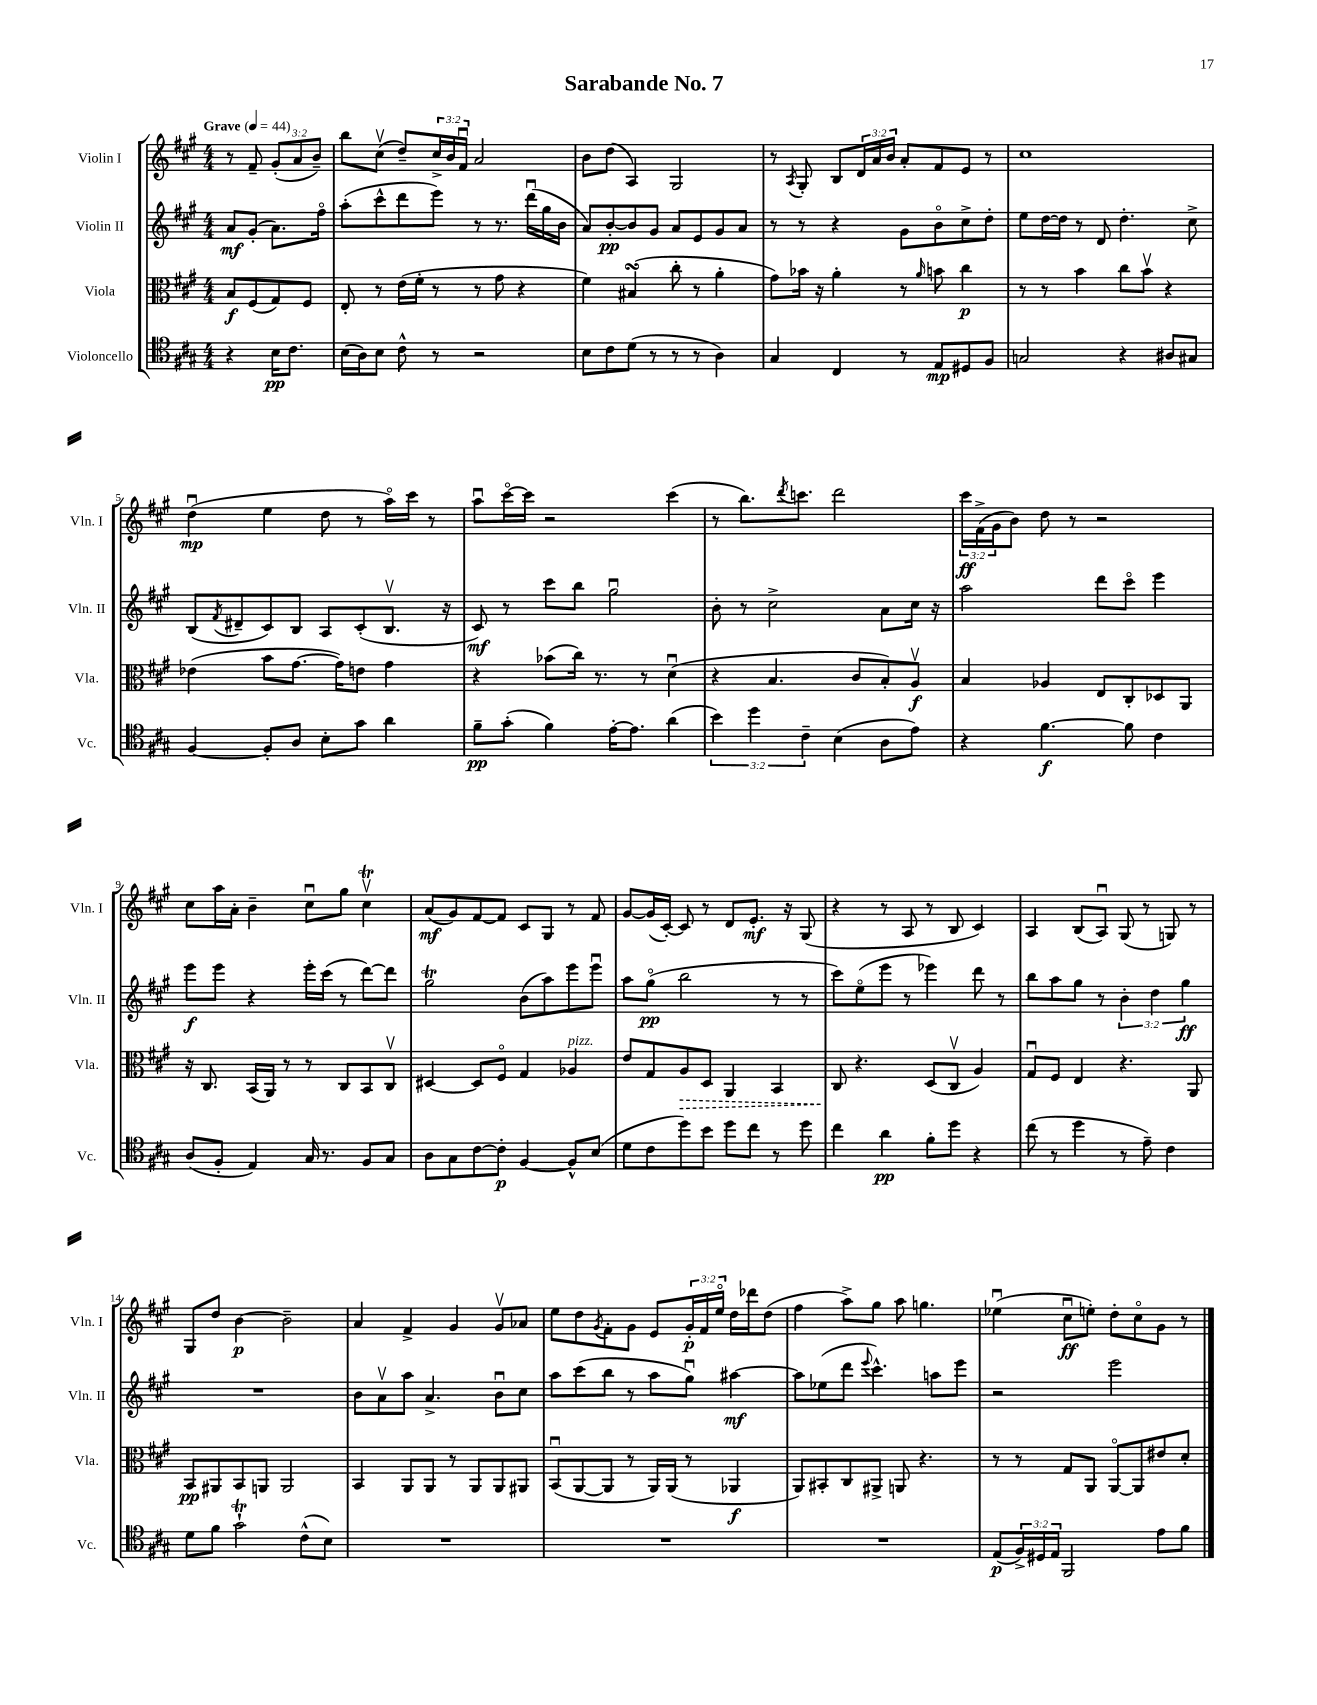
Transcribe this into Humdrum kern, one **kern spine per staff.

**kern	**dynam	**kern	**dynam	**kern	**dynam	**kern	**dynam
*part4	*part4	*part3	*part3	*part2	*part2	*part1	*part1
*staff4	*staff4	*staff3	*staff3	*staff2	*staff2	*staff1	*staff1
*I"Violoncello	*	*I"Viola	*	*I"Violin II	*	*I"Violin I	*
*I'Vc.	*	*I'Vla.	*	*I'Vln. II	*	*I'Vln. I	*
*clefC4	*	*clefC3	*	*clefG2	*	*clefG2	*
*k[f#c#g#]	*	*k[f#c#g#]	*	*k[f#c#g#]	*	*k[f#c#g#]	*
*M4/4	*	*M4/4	*	*M4/4	*	*M4/4	*
*MM44	*	*MM44	*	*MM44	*	*MM44	*
=	=	=	=	=	=	=	=
!	!	!	!	!	!	!LO:TX:a:B:t=Grave	!
4r	.	8B/L	f	8a/L	mf	8r	.
.	.	(8F#/	.	(8g#'/J	.	8f#~/	.
16B\KL	pp	8G#/)	.	8.a\L)	.	(12g#'/L	.
8.c#\J	.	.	.	.	.	.	.
.	.	.	.	.	.	12a/	.
.	.	8F#/J	.	.	.	.	.
.	.	.	.	.	.	12b~/J)	.
.	.	.	.	16ff#\Jk	.	.	.
=1	=1	=1	=1	=1	=1	=1	=1
(16B\LL	.	8E'/	.	(8aa'\L	.	8bb\L	.
16A\J)	.	.	.	.	.	.	.
8B\J	.	8r	.	8ccc#^^\	.	(8cc#v\J	.
8c#^^\	.	(16e\LL	.	8ddd\	.	8dd~/L)	.
.	.	16f#'\JJ	.	.	.	.	.
8r	.	8r	.	8eee\J)	.	24cc#^/L	.
.	.	.	.	.	.	24b/	.
.	.	.	.	.	.	24f#u/JJ	.
2r	.	8r	.	8r	.	2a/	.
.	.	8g#\	.	8.r	.	.	.
.	.	4r	.	.	.	.	.
.	.	.	.	(16dddu\LL	.	.	.
.	.	.	.	16gg#\	.	.	.
.	.	.	.	16b\JJ	.	.	.
=2	=2	=2	=2	=2	=2	=2	=2
8B\L	.	4f#\)	.	8a/L)	.	8b\L	.
8c#\	.	.	.	[8b'/	pp	(8dd\J	.
(8d\J	.	(4B#XsSsS/	.	8b/]	.	4A/)	.
8r	.	.	.	8g#/J	.	.	.
8r	.	8cc#'\	.	8a/L	.	2G#/	.
8r	.	8r	.	8e/	.	.	.
4A\)	.	4a'\	.	8g#/	.	.	.
.	.	.	.	8a/J	.	.	.
=3	=3	=3	=3	=3	=3	=3	=3
4G#/	.	8g#\L)	.	8r	.	8r	.
.	.	.	.	.	.	8qA/	.
.	.	16b-X\Jk	.	8r	.	8G#'/	.
.	.	16r	.	.	.	.	.
4C#/	.	4a'\	.	4r	.	8B/L	.
.	.	.	.	.	.	24d/L	.
.	.	.	.	.	.	24a/	.
.	.	.	.	.	.	24b/JJ	.
8r	.	8r	.	8g#\L	.	8a'/L	.
.	.	16qqa/	.	.	.	.	.
8E/L	mp	8bn\	.	8b\	.	8f#/	.
8D#X/	.	4cc#\	p	8cc#^\	.	8e/J	.
8F#/J	.	.	.	8dd'\J	.	8r	.
=4	=4	=4	=4	=4	=4	=4	=4
2Gn/	.	8r	.	8ee\L	.	1cc#	.
.	.	8r	.	[16dd\L	.	.	.
.	.	.	.	16dd\JJ]	.	.	.
.	.	4b\	.	8r	.	.	.
.	.	.	.	8d/	.	.	.
4r	.	8cc#\L	.	4.dd'\	.	.	.
.	.	8bv\J	.	.	.	.	.
8A#X/L	.	4r	.	.	.	.	.
8G#X/J	.	.	.	8cc#^\	.	.	.
!!LO:LB:g=z
=5	=5	=5	=5	=5	=5	=5	=5
[4F#/	.	(4e-X\	.	(8B/L	.	(4ddu\	mp
.	.	.	.	8qf#/	.	.	.
.	.	.	.	8d#X~/	.	.	.
8F#'/L]	.	8b\L	.	8c#/)	.	4ee\	.
8A/J	.	[8.g#\J	.	8B/J	.	.	.
8B'\L	.	.	.	8A/L	.	8dd\	.
.	.	16g#\KL])	.	.	.	.	.
8g#\J	.	8en\J	.	(8c#'/	.	8r	.
4a\	.	4g#\	.	8.Bv/J	.	16aa\LL)	.
.	.	.	.	.	.	16ccc#\JJ	.
.	.	.	.	.	.	8r	.
.	.	.	.	16r	.	.	.
=6	=6	=6	=6	=6	=6	=6	=6
8f#~\L	pp	4r	.	8c#/)	mf	8aau\L	.
(8g#'\J	.	.	.	8r	.	[16ccc#\L	.
.	.	.	.	.	.	16ccc#\JJ]	.
4f#\)	.	(8b-X\L	.	8ccc#\L	.	2r	.
.	.	16cc#\Jk)	.	8bb\J	.	.	.
.	.	8.r	.	.	.	.	.
[16e'\KL	.	.	.	2gg#u\	.	.	.
8.e\J]	.	.	.	.	.	.	.
.	.	8r	.	.	.	.	.
(4a\	.	(4du\	.	.	.	(4ccc#\	.
=7	=7	=7	=7	=7	=7	=7	=7
6b\)	.	4r	.	8b'\	.	8r	.
.	.	.	.	8r	.	8.bb\L)	.
6dd\	.	.	.	.	.	.	.
.	.	4.B/	.	2cc#^\	.	.	.
.	.	.	.	.	.	8qddd/	.
.	.	.	.	.	.	8.cccn\J	.
6c#~\	.	.	.	.	.	.	.
(4B\	.	.	.	.	.	2ddd\	.
.	.	8c#/L	.	.	.	.	.
8A\L	.	8B'/)	.	8a\L	.	.	.
8e\J)	.	8Av/J	f	16cc#\Jk	.	.	.
.	.	.	.	16r	.	.	.
=8	=8	=8	=8	=8	=8	=8	=8
4r	.	4B/	.	2aa\	.	24ccc#\LL	ff
.	.	.	.	.	.	(24f#^\	.
.	.	.	.	.	.	24g#\J	.
.	.	.	.	.	.	8b\J)	.
[4.f#\	f	4A-X/	.	.	.	8dd\	.
.	.	.	.	.	.	8r	.
.	.	8E/L	.	8ddd\L	.	2r	.
8f#\]	.	8C#'/	.	8ccc#\J	.	.	.
4c#\	.	8D-X/	.	4eee\	.	.	.
.	.	8AA/J	.	.	.	.	.
!!LO:LB:g=z
=9	=9	=9	=9	=9	=9	=9	=9
(8A/L	.	16r	.	8eee\L	f	8cc#\L	.
.	.	8.C#/	.	.	.	.	.
8F#'/J	.	.	.	8eee\J	.	16aa\L	.
.	.	.	.	.	.	16a'\JJ	.
4E/)	.	(16BB/LL	.	4r	.	4b~\	.
.	.	16AA/JJ)	.	.	.	.	.
.	.	8r	.	.	.	.	.
16G#/	.	8r	.	16eee'\LL	.	8cc#u\L	.
8.r	.	.	.	(16ccc#\JJ	.	.	.
.	.	8C#/L	.	8r	.	8gg#\J	.
8F#/L	.	8BB/	.	[8ddd\L)	.	4cc#tv\	.
8G#/J	.	8C#v/J	.	8ddd\J]	.	.	.
=10	=10	=10	=10	=10	=10	=10	=10
8A\L	.	[4D#X/	.	2gg#t\	.	(8a/L	mf
8G#\	.	.	.	.	.	8g#/)	.
[8c#\	.	8D#/L]	.	.	.	[8f#/	.
8c#'\J]	p	8F#/J	.	.	.	8f#/J]	.
[4F#/	.	4G#/	.	(8b\L	.	8c#/L	.
.	.	.	.	8aa\)	.	8G#/J	.
!	!	!LO:TX:a:i:t=pizz.	!	!	!	!	!
8F#^^/L]	.	4A-X/	.	8eee\	.	8r	.
(8B/J	.	.	.	8eeeu\J	.	8f#/	.
=11	=11	=11	=11	=11	=11	=11	=11
8d\L	.	8e/L	.	8aa\L	.	[8g#/L	.
8c#\	.	8G#/	.	(8gg#\J	pp	(16g#/L]	.
.	.	.	.	.	.	[16c#'/JJ)	.
!	!	!	!LO:HP:b	!	!	!	!
8dd\)	.	8A/	>	2bb\	.	8c#/]	.
8b\J	.	8D/J	.	.	.	8r	.
8dd\L	.	4AA/	.	.	.	8d/L	.
8cc#\J	.	.	.	.	.	8.e'/J	mf
8r	.	4BB/	.	8r	.	.	.
.	.	.	.	.	.	16r	.
8dd\	.	.	.	8r	.	(8G#/	.
=12	=12	=12	=12	=12	=12	=12	=12
4cc#\	.	8C#/	.	8ccc#\L)	.	4r	.
.	.	4.r	]	(8ee\	.	.	.
4a\	pp	.	.	8eee\J	.	8r	.
.	.	.	.	8r	.	8A/	.
8f#'\L	.	(8D/L	.	4eee-X\)	.	8r	.
8dd\J	.	8C#v/J	.	.	.	8B/	.
4r	.	4A/)	.	8ddd\	.	4c#/)	.
.	.	.	.	8r	.	.	.
=13	=13	=13	=13	=13	=13	=13	=13
(8cc#\	.	8G#u/L	.	8bb\L	.	4A/	.
8r	.	8F#/J	.	8aa\	.	.	.
4dd\	.	4E/	.	8gg#\J	.	(8B/L	.
.	.	.	.	8r	.	8Au/J)	.
8r	.	4.r	.	6b'\	.	(8G#/	.
8e~\)	.	.	.	.	.	8r	.
.	.	.	.	6dd\	.	.	.
4c#\	.	.	.	.	.	8Gn/)	.
.	.	.	.	6gg#\	ff	.	.
.	.	8AA/	.	.	.	8r	.
!!LO:LB:g=z
=14	=14	=14	=14	=14	=14	=14	=14
8d\L	.	8BB/L	pp	1r	.	8G#/L	.
8f#\J	.	8AA#X/	.	.	.	8dd/J	.
2g#t`\	.	8BB/	.	.	.	[4b\	p
.	.	8AAn/J	.	.	.	.	.
.	.	2AA/	.	.	.	2b~\]	.
(8c#^^\L	.	.	.	.	.	.	.
8B\J)	.	.	.	.	.	.	.
=15	=15	=15	=15	=15	=15	=15	=15
1r	.	4BB/	.	8b\L	.	4a/	.
.	.	.	.	8av\	.	.	.
.	.	8AA/L	.	8aa\J	.	4f#^/	.
.	.	8AA/J	.	4.a^/	.	.	.
.	.	8r	.	.	.	4g#/	.
.	.	8AA/L	.	.	.	.	.
.	.	8AA/	.	8bu\L	.	8g#v/L	.
.	.	8AA#X/J	.	8cc#\J	.	8a-X/J	.
=16	=16	=16	=16	=16	=16	=16	=16
1r	.	(8BBu/L	.	8aa\L	.	8ee\L	.
.	.	[8AA/	.	(8ccc#\	.	8dd\	.
.	.	.	.	.	.	8qg#/	.
.	.	8AA/J]	.	8bb\J	.	8f#'\	.
.	.	8r	.	8r	.	8g#\J	.
.	.	16AA/LL)	.	8aa\L	.	8e/L	.
.	.	(16AA/JJ	.	.	.	.	.
.	.	8r	.	8gg#u\J)	.	24g#'/L	p
.	.	.	.	.	.	24f#/	.
.	.	.	.	.	.	24ee/JJ	.
.	.	4AA-X/	f	[4aa#X\	mf	16dd\LL	.
.	.	.	.	.	.	16ddd-X\J	.
.	.	.	.	.	.	(8dd\J	.
=17	=17	=17	=17	=17	=17	=17	=17
1r	.	8AA/L)	.	8aa#\L]	.	4ff#\	.
.	.	8BB#X'/	.	(8ee-X\	.	.	.
.	.	8C#/	.	8ddd\J	.	8aa^\L)	.
.	.	.	.	8qqeee/	.	.	.
.	.	8AA#X^/J	.	4.ccc#^^\)	.	8gg#\J	.
.	.	8AAn/	.	.	.	8aa\	.
.	.	4.r	.	.	.	4.ggn\	.
.	.	.	.	8aan\L	.	.	.
.	.	.	.	8eee\J	.	.	.
=18	=18	=18	=18	=18	=18	=18	=18
(8E/L	p	8r	.	2r	.	(4ee-Xu\	.
24F#^/L)	.	8r	.	.	.	.	.
24D#X/	.	.	.	.	.	.	.
24E/JJ	.	.	.	.	.	.	.
2FF#/	.	8G#/L	.	.	.	8cc#u\L	ff
.	.	8AA/J	.	.	.	8een'\J)	.
.	.	[8AA/L	.	2eee\	.	8dd'\L	.
.	.	8AA/]	.	.	.	8cc#\	.
8e\L	.	8e#X/	.	.	.	8g#\J	.
8f#\J	.	8d'/J	.	.	.	8r	.
==	==	==	==	==	==	==	==
*-	*-	*-	*-	*-	*-	*-	*-
